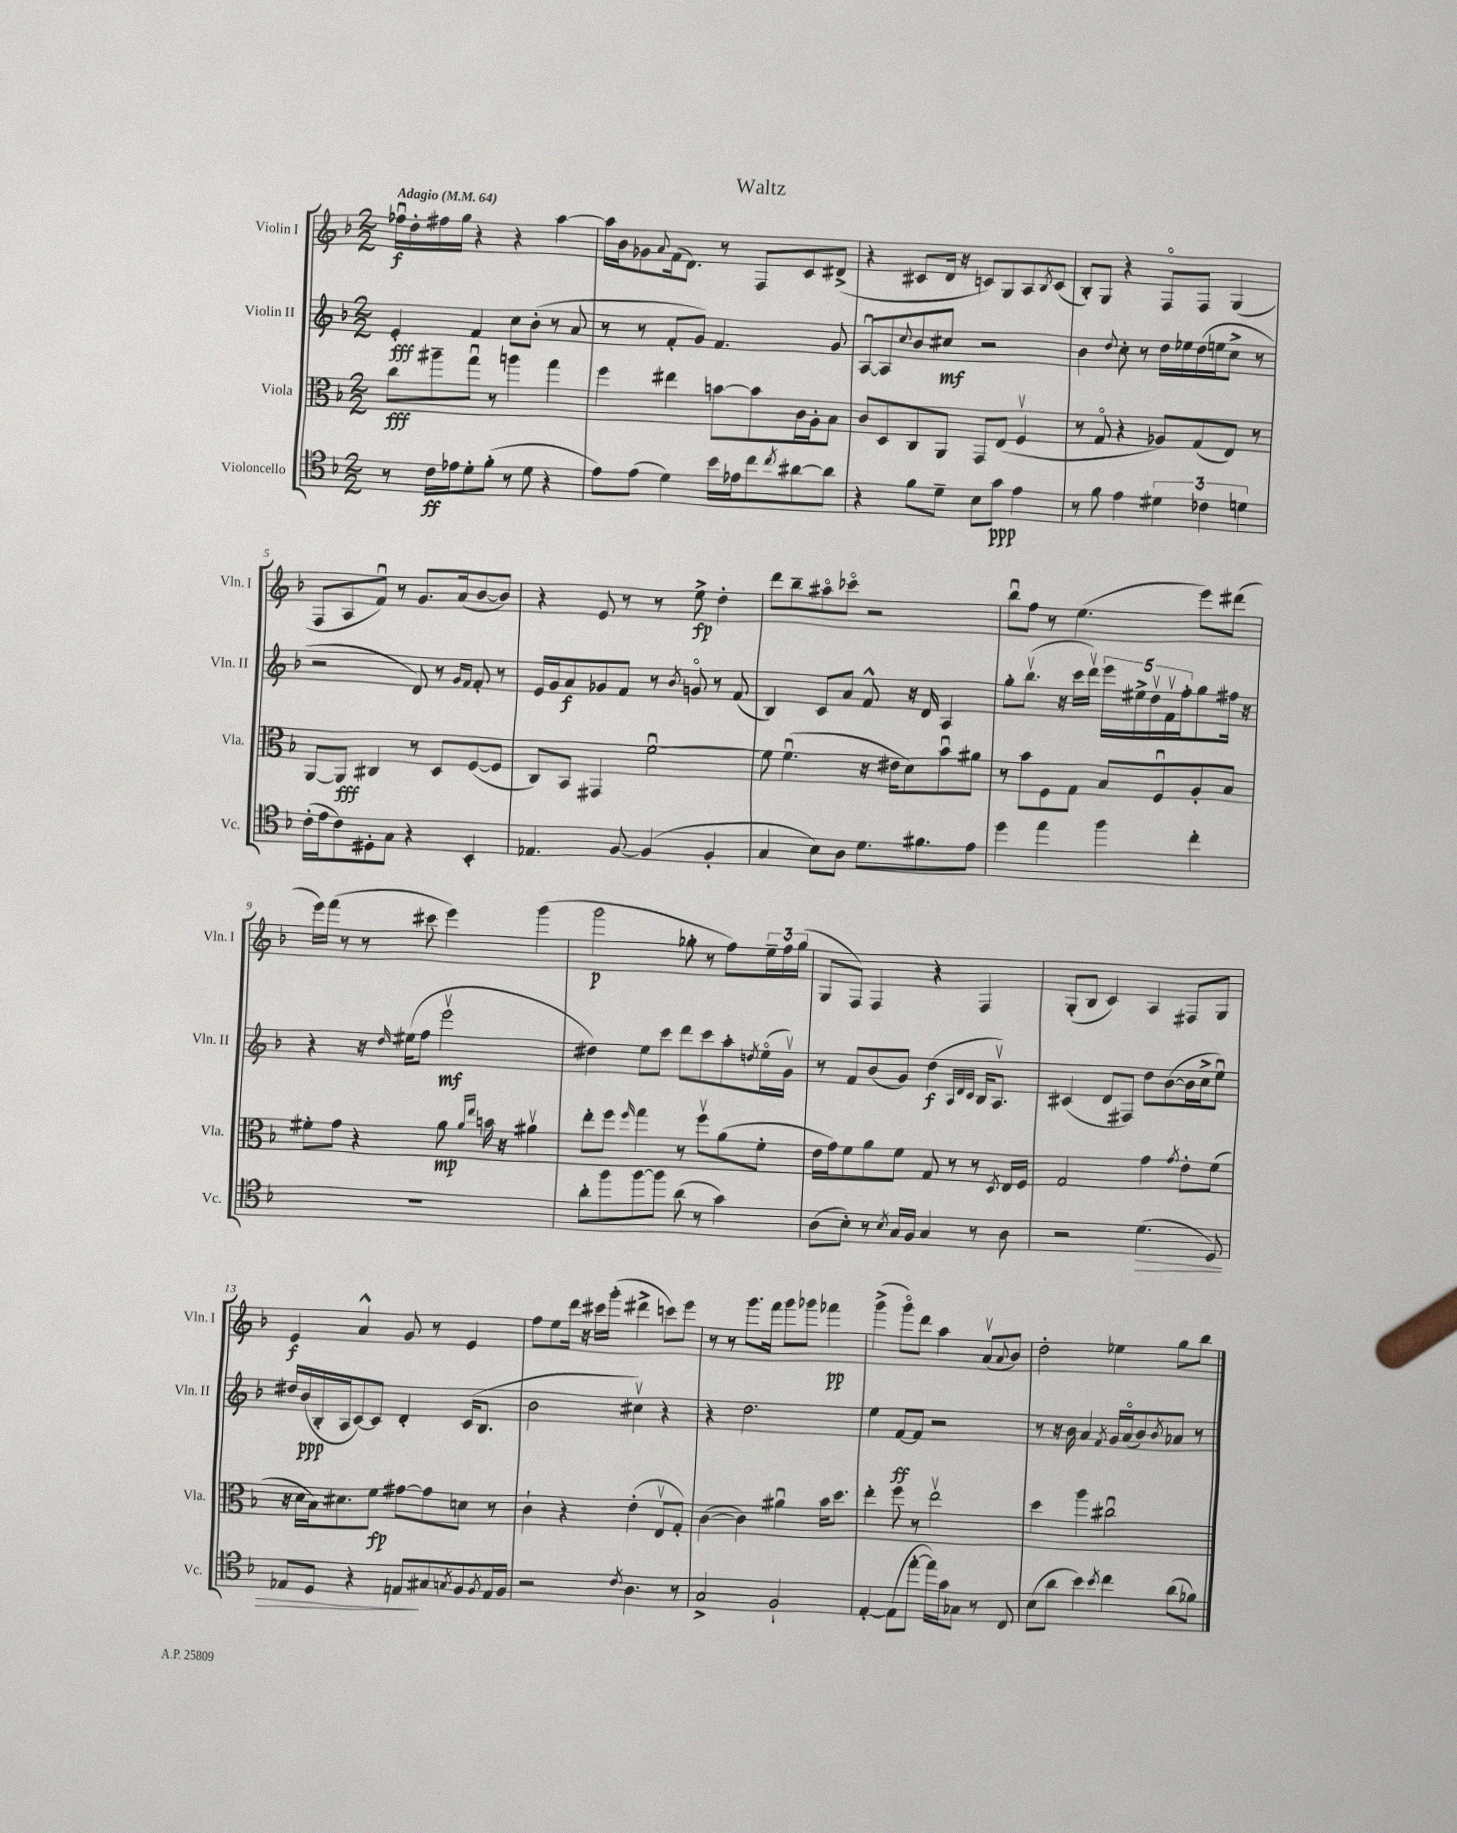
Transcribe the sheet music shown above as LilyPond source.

\header { title = "Waltz" }
<<
\new StaffGroup <<
\new Staff = "s0" \with { instrumentName = "Violin I" shortInstrumentName = "Vln. I" } {
    \clef treble \key f \major \numericTimeSignature \time 2/2 \tempo "Adagio" 4 = 64
    fes''16\downbow\f d''16-. fis''16 g''16 r4 r4 a''4~ |
    a''16 bes'16 ges'8 \appoggiatura { a'8 } f'16( d'8.) r8 f8 c'8 dis'8->( |
    r4 cis'8 d'16 r16 c'8) g8 a8 \acciaccatura { bes8 } c'8( |
    bes8-.) g8 r4 f8\flageolet f8 g4( |
    f8 a8 f'8\downbow) r8 g'8. a'16( bes'8~ bes'8) |
    r4 e'8 r8 r8 e''8->\fp d''4-. |
    d'''8 bes''8-- ais''8\flageolet ces'''8\flageolet r2 |
    bes''8\downbow f''8 r8 e''4.( e'''8) dis'''8( |
    e'''16) f'''16( r8 r8 cis'''8 e'''4) g'''4( |
    g'''2\p ges''8-. r8 f''8) \tuplet 3/2 { e''16-- f''16 ges''16( } |
    g8 f8) f4 r4 f4 |
    g8-.( bes8 c'4) a4 fis8 g8 |
    e'4\f a'4-^ g'8 r8 e'4 |
    f''8 e''8 d'''16 r16 cis'''16 g'''16-.( dis'''4-> c'''8) e'''8 |
    r8 r8 g'''8. f'''16 g'''8 ges'''8 fes'''4\pp |
    g'''4->( g'''8\flageolet) d'''8 a''4 a'8\upbow( \appoggiatura { a'8 } bes'8) |
    d''2-. ees''4 g''8 bes''8 \bar "|." |
}
\new Staff = "s1" \with { instrumentName = "Violin II" shortInstrumentName = "Vln. II" } {
    \clef treble \key f \major \numericTimeSignature \time 2/2
    e'4-.\fff f'4 c''8 bes'8-.( r8 a'8 |
    r8 r8 f'8-. g'8) f'4. g'8 |
    a8~\downbow a8 \appoggiatura { c''8 } bes'8 cis''8\mf r2 |
    bes'4 \appoggiatura { d''8 } c''8-. r8 d''16 ees''16 d''16( e''16 c''8-> r8 |
    r2 d'8) r8 \grace { g'16 f'16 } f'8-. r8 |
    e'16 g'16 a'8\f ges'8 f'8 r8 \acciaccatura { bes'8 } g'8\flageolet r8 f'8( |
    bes4) c'8 a'8 f'8-^ r16 d'16 a4 |
    g''8-. bes''8.\upbow( r16 c'''16 d'''16\upbow) \tuplet 5/4 { e'''16 eis''16-> d''16\upbow f'16\upbow f''16-. } g''8 fis''16 r16 |
    r4 r16 \grace { d''16 } eis''16( f''8 e'''2\upbow\mf |
    dis''4) e''8 c'''8 d'''8 c'''8 a''8-. \acciaccatura { d''8 } e''16\flageolet( g'16\upbow) |
    r8 f'8 bes'8( g'8) d''4\f( \grace { a32 d'32 c'32 } bes16 a8.\upbow) |
    cis'4( d'8 fis8) d''8 bes'8~( bes'16 c''16-> e''8\downbow) |
    dis''16 bes'16\ppp( bes16-. a16 c'8~) c'8 d'4-. c'16( bes8. |
    bes'2 cis''4\upbow) r4 |
    r4 d''2. |
    e''4 f'8~\ff f'8 r2 |
    r8 r16 bes'16 a'4 \acciaccatura { f'8 } g'16 a'16\flageolet( bes'8) \acciaccatura { bes'8 } aes'8 r8 \bar "|." |
}
\new Staff = "s2" \with { instrumentName = "Viola" shortInstrumentName = "Vla." } {
    \clef alto \key f \major \numericTimeSignature \time 2/2
    c''8\fff ais''8-- g''8\downbow r8 a''4 g''4 |
    f''4 eis''4 b'8~ b'8 c'16 a16-. bes8 |
    c'8 d8 c8 a,8 g,8 e8( f4\upbow |
    r8 g8\flageolet r4 aes8) g8( e8) r8 |
    a,8~ a,8\fff cis4 r8 d8 f8~( f8 |
    c8) bes,8 gis,4 f'2~\downbow |
    f'8 f'4.\downbow( r16 eis'16 d'8) bes'8\downbow ais'8 |
    r8 bes'8 f8 g8 bes8 f8\downbow a8-. bes8 |
    fis'8-. g'8 r4 a'8\mp \grace { a'16 e''16 } b'16 r16 ais'4\upbow |
    e''8-. f''8 \grace { f''16 } g''4 r8 f''8\upbow a'8( f'8-. |
    e'16 g'16) f'8 a'8 f'8 g8 r8 r8 \acciaccatura { d8 } e16 f16 |
    g2 g'4 \acciaccatura { g'8 } e'8-. f'8( |
    r16 d'16 bes16) dis'8. f'8\fp gis'8~ gis'8 d'8 r8 |
    c'4-! r4 e'4-.( e8\upbow g8-.) |
    c'4~( c'4) ais'4\downbow bes'16 d''8. |
    e''4-. f''8 r8 e''2\upbow |
    d''4 a''4 cis''2\downbow \bar "|." |
}
\new Staff = "s3" \with { instrumentName = "Violoncello" shortInstrumentName = "Vc." } {
    \clef tenor \key f \major \numericTimeSignature \time 2/2
    r8 c'16\ff ees'16 d'8-. f'8-.( r8 d'8 r4 |
    e'8) e'8( d'4) bes'16 ees'16 c''8 \acciaccatura { c''8 } ais'8~ ais'8 |
    r4 f'8 d'8-- bes8 g'8\ppp e'4 |
    r8 f'8 e'4 \tuplet 3/2 { dis'4 ces'4 d'4 } |
    c'16-.( e'16 c'8) dis8-. g8 r4 bes,4-. |
    ees4. f8~ f4( f4-. |
    g4 bes8) a8 d'8. fis'8. e'8 |
    d''4 e''4 f''4 c''4-. |
    R1 |
    a'8-. f''8 f''8~ f''8 a'8( r8 g'4) |
    a8( bes8-.) r8 \acciaccatura { bes8 } g16 f16 g4 r8 a8 |
    r2 d'4.\>( d8) |
    ees8 d8 r4 e8\! gis8 \acciaccatura { g8 } f8 \acciaccatura { f8 } e16 f16 |
    r2 \acciaccatura { c'8 } a4. r8 |
    g2-> f2-! |
    e4~-. e8( e''8~-. e''16) g'16 ges8 r8 c8 |
    bes8( a'8 bes'4) \acciaccatura { bes'8 } c''4 a'8( fes'8) \bar "|." |
}
>>
>>
